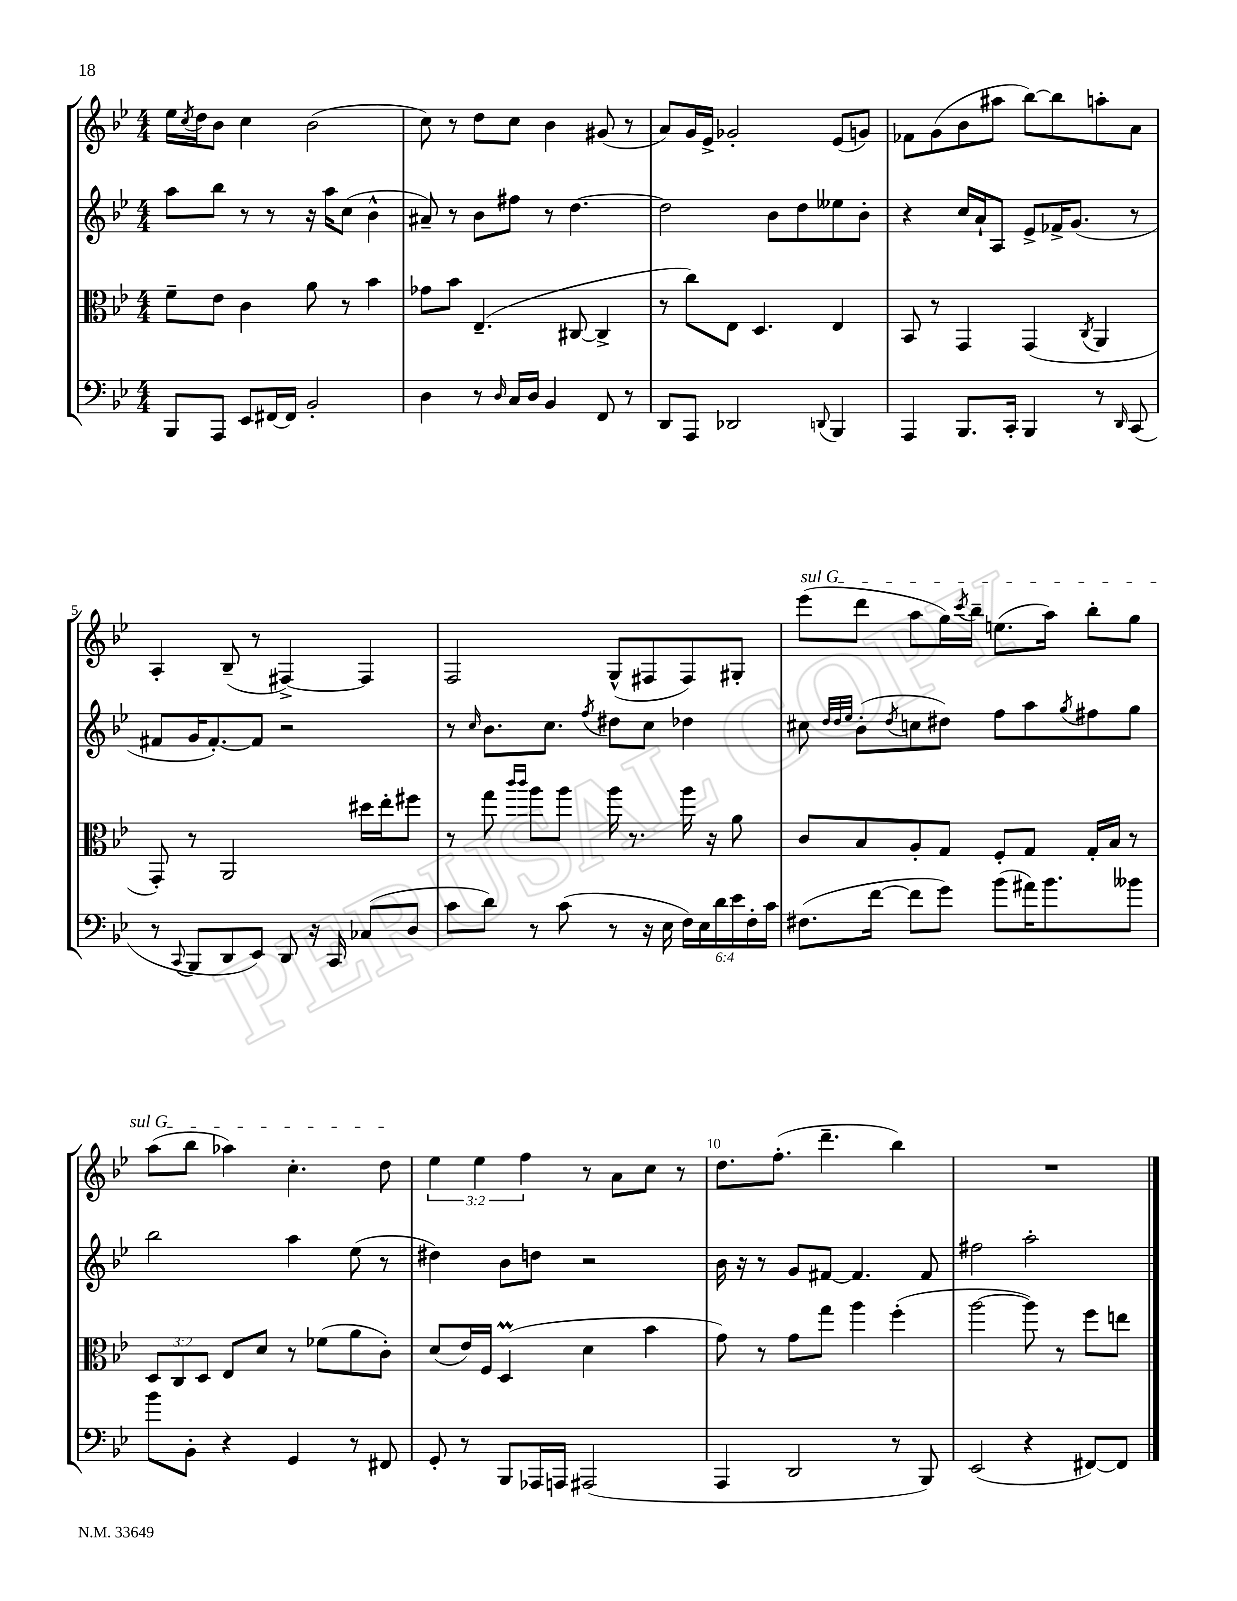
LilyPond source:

<<
\new StaffGroup <<
\new Staff = "s0" {
    \clef treble \key bes \major \numericTimeSignature \time 4/4 \override Staff.TupletNumber.text = #tuplet-number::calc-fraction-text
    ees''16 \acciaccatura { c''8 } d''16 bes'8 c''4 bes'2( |
    c''8) r8 d''8 c''8 bes'4 gis'8( r8 |
    a'8) g'16 ees'16-> ges'2-. ees'8( g'8) |
    fes'8 g'8( bes'8 ais''8 bes''8~) bes''8 a''8-. a'8 |
    a4-. bes8--( r8 fis4~->) fis4 |
    f2 g8-^( fis8 fis8) gis8-. |
    \once \override TextSpanner.bound-details.left.text = \markup { \italic "sul G" } ees'''8\startTextSpan( d'''8 a''8 g''16) \acciaccatura { c'''8 } bes''16-- e''8.( a''16) bes''8-. g''8 |
    a''8( bes''8 aes''4) c''4.-. d''8\stopTextSpan |
    \tuplet 3/2 { ees''4 ees''4 f''4 } r8 a'8 c''8 r8 |
    d''8. f''8.-.( d'''4.-- bes''4) |
    R1 \bar "|." |
}
\new Staff = "s1" {
    \clef treble \key bes \major \numericTimeSignature \time 4/4
    a''8 bes''8 r8 r8 r16 a''16 c''8( bes'4-^ |
    ais'8--) r8 bes'8 fis''8 r8 d''4.~ |
    d''2 bes'8 d''8 eeses''8 bes'8-. |
    r4 c''16 a'16-! a8 ees'8-> fes'16-> g'8.( r8 |
    fis'8 g'16 fis'8.~-.) fis'8 r2 |
    r8 \grace { c''16 } bes'8. c''8. \acciaccatura { f''8 } dis''8 c''8 des''4 |
    cis''8 \grace { d''32 d''32 ees''32 } bes'8-.( \acciaccatura { d''8 } c''8 dis''8) f''8 a''8 \acciaccatura { g''8 } fis''8 g''8 |
    bes''2 a''4 ees''8( r8 |
    dis''4) bes'8 d''8 r2 |
    bes'16 r16 r8 g'8 fis'8~ fis'4. fis'8 |
    fis''2 a''2-. \bar "|." |
}
\new Staff = "s2" {
    \clef alto \key bes \major \numericTimeSignature \time 4/4 \override Staff.TupletNumber.text = #tuplet-number::calc-fraction-text
    f'8-- ees'8 c'4 a'8 r8 bes'4 |
    ges'8 bes'8 ees4.--( cis8~ cis4-> |
    r8 c''8) ees8 d4. ees4 |
    bes,8 r8 g,4 g,4( \acciaccatura { c8 } a,4 |
    g,8-.) r8 a,2 dis''16 ees''16-. fis''8 |
    r8 g''8 \grace { c'''16 c'''16 } a''8 a''8 a''16 r8. a''16 r16 a'8 |
    c'8 bes8 a8-. g8 f8-. g8 g16-. bes16 r8 |
    \tuplet 3/2 { d8 c8 d8 } ees8 d'8 r8 fes'8( a'8 c'8-.) |
    d'8( ees'16) f16 d4\prall( d'4 bes'4 |
    g'8) r8 g'8 g''8 a''4 f''4-.( |
    a''2~ a''8) r8 f''8 e''8 \bar "|." |
}
\new Staff = "s3" {
    \clef bass \key bes \major \numericTimeSignature \time 4/4 \override Staff.TupletNumber.text = #tuplet-number::calc-fraction-text
    bes,,8 a,,8 ees,8 fis,16~ fis,16 bes,2-. |
    d4 r8 \grace { d16 } c16 d16 bes,4 f,8 r8 |
    d,8 a,,8 des,2 \appoggiatura { d,8 } bes,,4 |
    a,,4 bes,,8. c,16-. bes,,4 r8 \grace { d,16 } c,8( |
    r8 \appoggiatura { c,8 } bes,,8 d,8 ees,8) d,8 r16 c,16 ces8( d8 |
    c'8 d'8) r8 c'8( r8 r16 ees16 \tuplet 6/4 { f16) ees16 d'16 ees'16 f16-. c'16 } |
    fis8.( f'16~ f'8 g'8) bes'8( ais'16) bes'8. beses'8 |
    bes'8 bes,8-. r4 g,4 r8 fis,8 |
    g,8-. r8 bes,,8 aes,,16 a,,16 ais,,2( |
    a,,4 d,2 r8 bes,,8) |
    ees,2( r4 fis,8~) fis,8 \bar "|." |
}
>>
>>
\layout { \context { \Score \override BarNumber.break-visibility = ##(#f #t #t) barNumberVisibility = #(every-nth-bar-number-visible 5) } }
